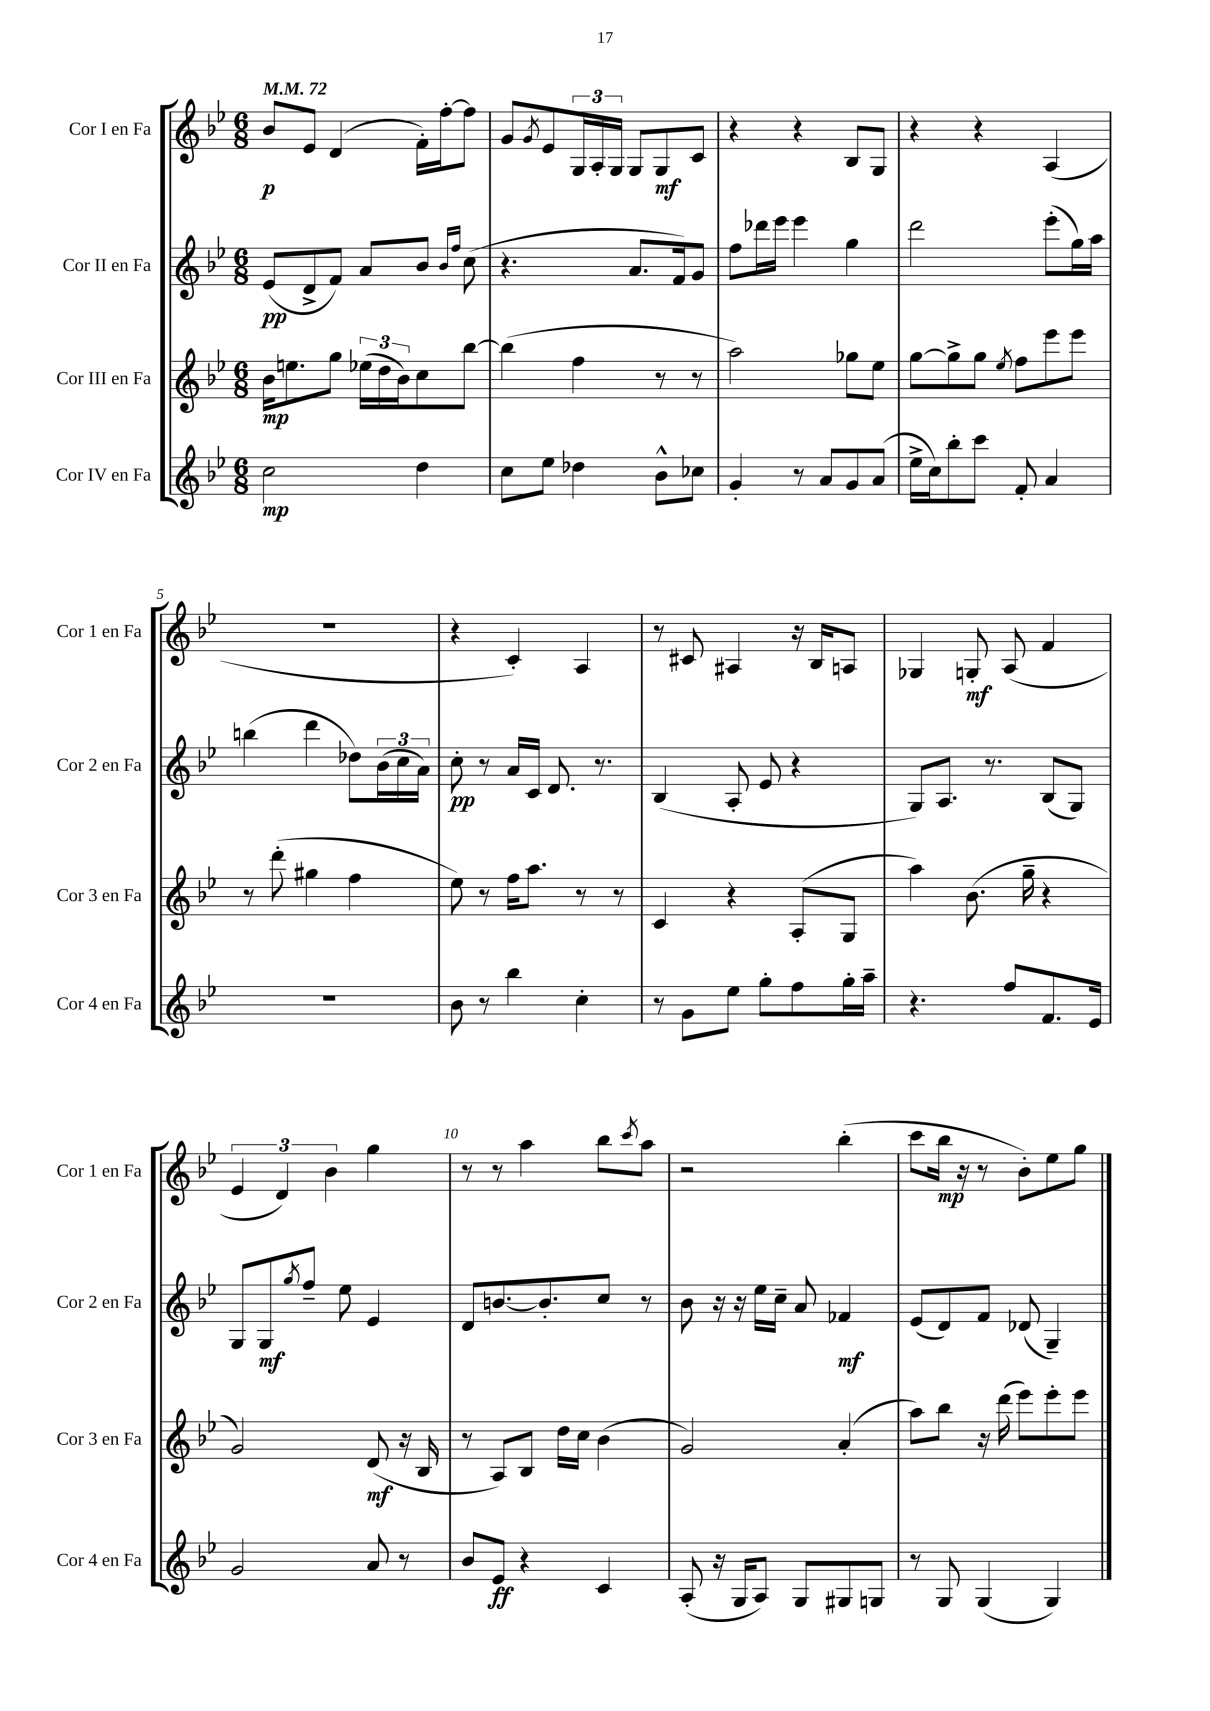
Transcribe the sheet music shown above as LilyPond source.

<<
\new StaffGroup <<
\new Staff = "s0" \with { instrumentName = "Cor I en Fa" shortInstrumentName = "Cor 1 en Fa" } {
    \clef treble \key bes \major \numericTimeSignature \time 6/8 \tempo 4 = 72
    bes'8\p ees'8 d'4( f'16-.) f''16~-. f''8 |
    g'8 \acciaccatura { g'8 } ees'8 \tuplet 3/2 { g16 a16-. g16 } g8 g8\mf c'8 |
    r4 r4 bes8 g8 |
    r4 r4 a4( |
    R2. |
    r4 c'4-.) a4 |
    r8 cis'8 ais4 r16 bes16 a8 |
    ges4 g8-.\mf a8( f'4 |
    \tuplet 3/2 { ees'4 d'4) bes'4 } g''4 |
    r8 r8 a''4 bes''8 \acciaccatura { c'''8 } a''8 |
    r2 bes''4-.( |
    c'''8 bes''16\mp r16 r8 bes'8-.) ees''8 g''8 \bar "|." |
}
\new Staff = "s1" \with { instrumentName = "Cor II en Fa" shortInstrumentName = "Cor 2 en Fa" } {
    \clef treble \key bes \major \numericTimeSignature \time 6/8
    ees'8\pp( d'8-> f'8) a'8 bes'8 \grace { bes'16 f''16 } c''8( |
    r4. a'8. f'16) g'8 |
    f''8 des'''16 ees'''16 ees'''4 g''4 |
    d'''2 ees'''8-.( g''16) a''16 |
    b''4( d'''4 des''8) \tuplet 3/2 { bes'16( c''16 a'16) } |
    c''8-.\pp r8 a'16 c'16 d'8. r8. |
    bes4( a8-. ees'8 r4 |
    g8) a8. r8. bes8( g8) |
    g8 g8\mf \acciaccatura { g''8 } f''8-- ees''8 ees'4 |
    d'8 b'8.~ b'8.-. c''8 r8 |
    bes'8 r16 r16 ees''16 c''16-- a'8 fes'4\mf |
    ees'8( d'8) f'8 des'8( g4--) \bar "|." |
}
\new Staff = "s2" \with { instrumentName = "Cor III en Fa" shortInstrumentName = "Cor 3 en Fa" } {
    \clef treble \key bes \major \numericTimeSignature \time 6/8
    bes'16\mp e''8. g''8 \tuplet 3/2 { ees''16( d''16 bes'16) } c''8 bes''8~ |
    bes''4( f''4 r8 r8 |
    a''2) ges''8 ees''8 |
    g''8~ g''8-> g''8 \acciaccatura { ees''8 } f''8 ees'''8 ees'''8 |
    r8 d'''8-.( gis''4 f''4 |
    ees''8) r8 f''16 a''8. r8 r8 |
    c'4 r4 a8-.( g8 |
    a''4) bes'8.( g''16-- r4 |
    g'2) d'8\mf( r16 bes16 |
    r8 a8) bes8 d''16 c''16 bes'4( |
    g'2) a'4-.( |
    a''8) bes''8 r16 d'''16( ees'''8) ees'''8-. ees'''8 \bar "|." |
}
\new Staff = "s3" \with { instrumentName = "Cor IV en Fa" shortInstrumentName = "Cor 4 en Fa" } {
    \clef treble \key bes \major \numericTimeSignature \time 6/8
    c''2\mp d''4 |
    c''8 ees''8 des''4 bes'8-^ ces''8 |
    g'4-. r8 a'8 g'8 a'8( |
    ees''16-> c''16) bes''8-. c'''8 f'8-. a'4 |
    R2. |
    bes'8 r8 bes''4 c''4-. |
    r8 g'8 ees''8 g''8-. f''8 g''16-. a''16-- |
    r4. f''8 f'8. ees'16 |
    g'2 a'8 r8 |
    bes'8 ees'8\ff r4 c'4 |
    a8-.( r16 g16 a8) g8 gis8 g8 |
    r8 g8 g4( g4) \bar "|." |
}
>>
>>
\layout { \context { \Score \override BarNumber.break-visibility = ##(#f #t #t) barNumberVisibility = #(every-nth-bar-number-visible 5) } }
